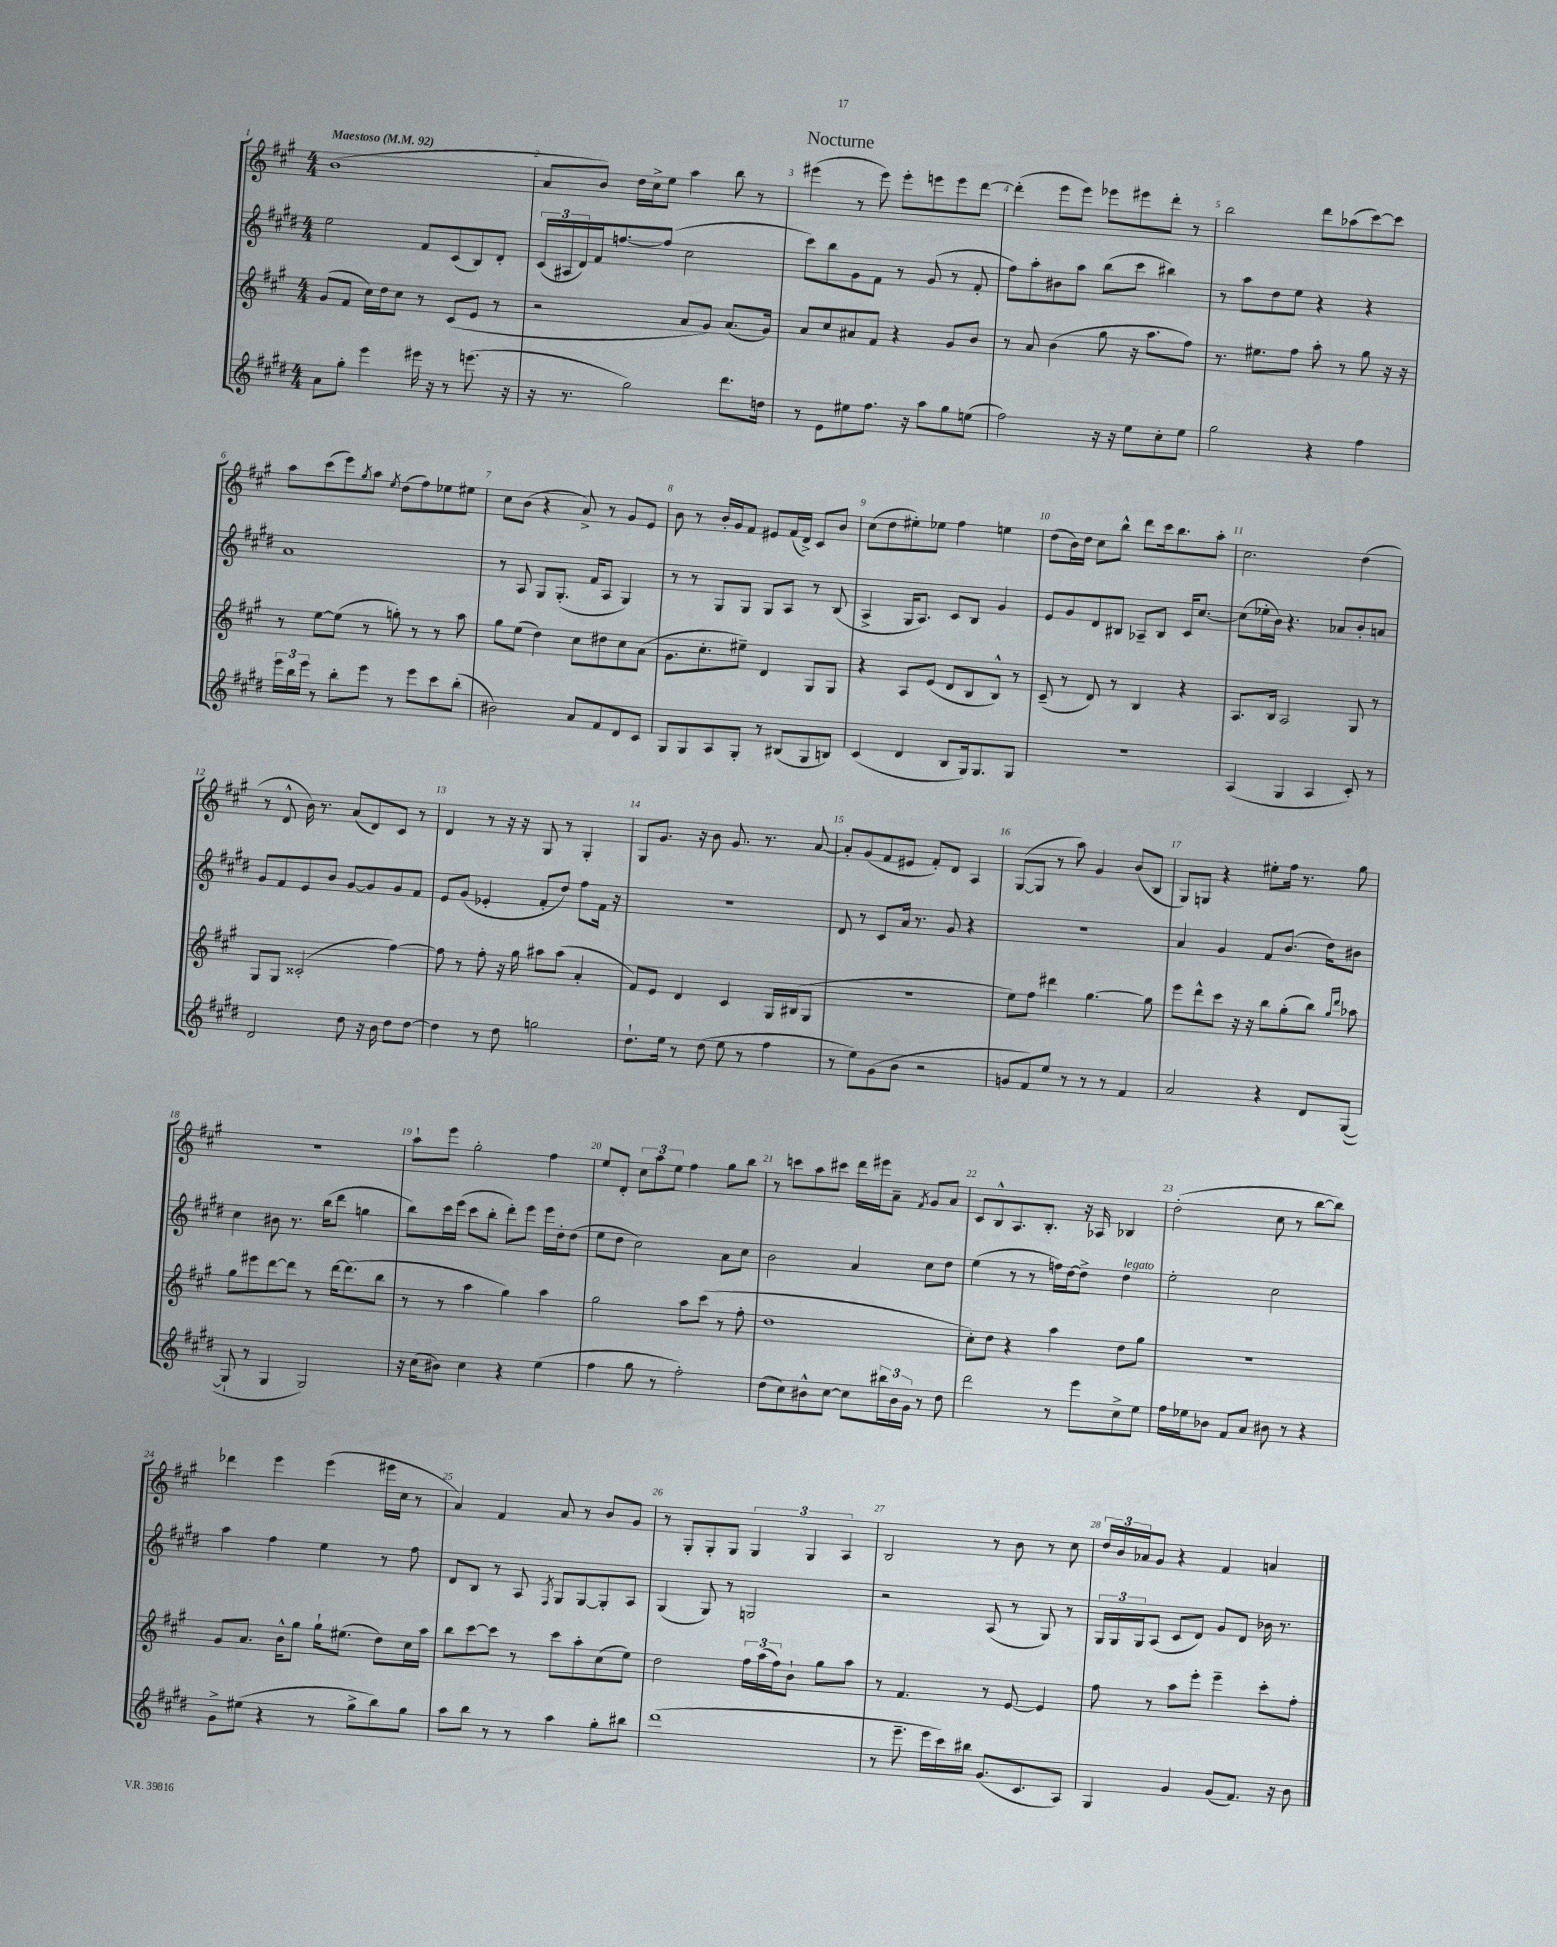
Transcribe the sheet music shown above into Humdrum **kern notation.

**kern	**kern	**kern	**kern
*staff4	*staff3	*staff2	*staff1
*clefG2	*clefG2	*clefG2	*clefG2
*k[f#c#g#d#]	*k[f#c#g#]	*k[f#c#g#d#]	*k[f#c#g#]
*M4/4	*M4/4	*M4/4	*M4/4
*MM92	*MM92	*MM92	*MM92
8a	(8g#	2ee	(1b
8gg#'	8f#	.	.
4eee	16cc#)	.	.
.	16dd	.	.
.	8cc#	.	.
16eee#	8r	8f#	.
16r	.	.	.
8r	(8c#	(8c#	.
(8.eee	8e	8B)	.
.	8r	8d#'	.
16r	.	.	.
=	=	=	=
16r	2r	(24c#	8a
.	.	24A#	.
8.r	.	.	.
.	.	24d#)	.
.	.	16f#	8b)
.	.	[8.ff	.
2gg#)	.	.	16dd
.	.	.	16cc#^
.	.	(8ff]	8ee
.	8a	2cc#	4aa
.	8g#)	.	.
8.ddd#	(8.a	.	8bb
.	.	.	8r
16dd	16g#)	.	.
=	=	=	=
8r	8a	8ccc#)	(4eee#
8e	8cc#	8bb	.
8ee#	8a#	8g#	8r
8.ff#	8f#	8f#	8eee#)
.	4r	8r	8eee#'
16r	.	.	.
8aa	.	(8g#	8eee
8gg#	8g#	8r	8eee
(8ee	8b	8f#'	[8ddd
=	=	=	=
2ff#)	8r	8ff#)	(4ddd']
.	8a	8aa'	.
.	(4b	8b#	8eee
.	.	8aa	8eee)
16r	8gg#	(8bb	8eee-
16r	.	.	.
8ee	16r	8ccc#	8eee#
.	8.aa	.	.
8cc#'	.	4bb#)	8ddd'
8ee	8ff#)	.	8r
=	=	=	=
2gg#	8.r	8r	2bb
.	.	8aa	.
.	8.ee#	.	.
.	.	8dd#	.
.	8ff#	8ee	.
4r	8aa'	4r	8ddd
.	8r	.	(8aa-
4ff#	8gg#	4r	[8ccc#)
.	16r	.	8ccc#]
.	16r	.	.
=	=	=	=
24eee	8r	1a	8aa
24bb	.	.	.
24eee	.	.	.
8r	[8ee	.	(8ccc#
8bb'	(8ee]	.	8eee)
.	.	.	8qgg#
8eee	8r	.	8aa
.	.	.	8qee
8r	8gg')	.	(8dd
8eee	8r	.	8ff#)
8ccc#	8r	.	8ee-
(8bb'	8aa	.	8ee#
=	=	=	=
2b#)	8gg#	8r	8cc#
.	(8ee	8A	(8b
.	4dd)	8G#	4r
.	.	(8.G#'	.
8a	8cc#	.	8a^)
.	.	16f#	.
8f#	8dd#	8A	8r
8d#	8cc#	4G#)	8g#
8c#	(8a	.	8e
=	=	=	=
8G#	8.g#	8r	8b
8G#	.	8r	8r
.	8.cc#'	.	.
8A	.	8G#	16b'
.	.	.	16g#
8G#'	8ee#~)	8G#	8f#
8r	4d	8G#	8e#
(8B#	.	8A	(16f#
.	.	.	16d^)
8G#	8G#	8r	8c#
8B)	8G#	(8B	8b
=	=	=	=
(4c#	4r	4A^	(8cc#
.	.	.	8dd
4d#	8A	16G#	8ee#')
.	.	8.A)	.
.	(8e	.	8ee-
8B	8d	8c#	4ff#
16G#)	8B	8B	.
8.G#	.	.	.
.	8B^^)	4g#	4ee
8G#	8r	.	.
=	=	=	=
1r	(8c#~	8e	(8dd
.	8r	8g#	16b)
.	.	.	16dd
.	8d)	8d#	8cc#
.	8r	8B#	8bb^^
.	4B	8A-~	8ddd
.	.	8B#	16ccc#
.	.	.	8.bb
.	4r	16c#	.
.	.	[8.cc#	.
.	.	.	8aa'
=	=	=	=
(4A	8.A	(8cc#]	2.cc#
.	.	16ee-'	.
.	16B	16b)	.
4G#	2A	4.r	.
4A	.	.	.
.	.	8a-	.
8c#')	8G#	8b'	(4dd
8r	8r	8a	.
=	=	=	=
2d#	8G#	8g#	8r
.	8G#	8f#	8d^^
.	(2c##'	8e	16b)
.	.	.	8.r
.	.	8b	.
8dd#	.	[8g#	(8a
16r	.	8g#]	8d)
16b	.	.	.
8dd#	[4ff#)	8g#	8c#
[8dd#	.	8f#	8r
=	=	=	=
4dd#]	8ff#]	8e	4d
.	8r	(8g#	.
8r	8ff#'	4e-'	8r
8dd#	16r	.	16r
.	16gg#	.	16r
2gg	8aa#	8f#'	8G#
.	(8aa#	8dd#)	8r
.	4a'	8ff#	4G#'
.	.	16f#	.
.	.	16r	.
=	=	=	=
8.dd#`	8f#)	1r	8G#
.	8e	.	8.g#
16ee	.	.	.
8r	4d	.	.
.	.	.	16r
(8dd#	.	.	8b
8ee	4c#	.	8.g#
8r	.	.	.
.	.	.	8.r
4ff#	16G#	.	.
.	(16B#	.	.
.	8G#	.	[8a
=	=	=	=
8r	1r	8d#	8a']
8ee)	.	8r	(8g#
(8g#	.	8c#	8f#
8b	.	16a	8e#
.	.	8.r	.
2r	.	.	8f#')
.	.	8g#	8d
.	.	4r	4A
=	=	=	=
8g	8ee)	1r	([8G#
8f#)	8ff#	.	8G#]
8ee	4ddd#	.	8r
8r	.	.	8aa)
8r	[4.gg#	.	4g#
8r	.	.	.
4f#	.	.	(8b
.	8gg#]	.	8B
=	=	=	=
2a	8eee	4a	8G#)
.	8ddd^^	.	8G
.	8ccc#	4g#	4r
.	16r	.	.
.	16r	.	.
4r	8bb	8f#	8ee#'
.	(8gg#'	(8.b	16ff#
.	.	.	8.r
8d#	8bb)	.	.
.	.	16dd#)	.
.	16qqgg#	.	.
.	16qqddd	.	.
([8G#	8aa-	8b#	8gg#
=	=	=	=
8G#`]	8gg#	4cc#	1r
8r	8eee#	.	.
4G#	[8ddd	8b#	.
.	8ddd]	8.r	.
2G#)	8r	.	.
.	.	(16bb	.
.	[16ddd	8ddd#	.
.	(8.ddd]	.	.
.	.	4gg	.
.	8bb	.	.
=	=	=	=
16r	8r	8bb)	8aa`
(16cc#	.	.	.
8b#)	8r	16ccc#	8eee
.	.	(16eee	.
4cc#	4aa	8ccc#	2gg#'
.	.	8bb'	.
4r	4gg#)	8ddd#')	.
.	.	8eee	.
(4ee	4aa	16eee	4ff#
.	.	16dd#'	.
.	.	(8dd#	.
=	=	=	=
4ff#	2gg#	8ee	8ee
.	.	8dd#	8d'
8gg#	.	2cc#)	12cc#
.	.	.	12aa
8r	.	.	.
.	.	.	12ee
2ff#')	8aa	.	4ff#
.	(8ccc#	.	.
.	8r	8a	8gg#
.	8ff#'	8cc#	8bb
=	=	=	=
(8dd#	1dd	2b	8r
8cc#)	.	.	8ccc
8b#^^	.	.	8aa
[8cc#	.	.	8ccc#
8cc#]	.	4a	16ddd
.	.	.	16eee#
24bb#	.	.	8a~
24b#	.	.	.
24g#	.	.	.
.	.	.	8qf#
8r	.	8cc#	8g#
8dd#	.	8dd#	8a
=	=	=	=
2ddd#	8cc#')	(4ee	8c#
.	8dd	.	8B^^
.	4r	8r	8.A
.	.	8r	.
.	.	.	8.B'
8r	4aa	16ff)	.
.	.	[16dd#	.
8eee	.	8dd#^]	16r
.	.	.	16A-
8cc#^	8dd	4dd#	4B-
8ee	8gg#	.	.
=	=	=	=
16ff#	1r	2ee'	(2dd'
16ee-	.	.	.
8b-	.	.	.
8f#	.	.	.
8a	.	.	.
8b#	.	2cc#	8cc#
8r	.	.	8r
4r	.	.	[8bb
.	.	.	8bb])
=	=	=	=
8g#^	8g#	4aa	4ddd-
(8ee#	8.a	.	.
4r	.	4ff#	4eee
.	16b^^	.	.
.	8gg#	.	.
8r	16gg#`	4ee	(4eee
.	(8.ee#	.	.
8gg#^	.	.	.
8bb)	8dd)	8r	16eee#
.	.	.	16cc#
8gg#	16cc#	8ff#	8r
.	16aa	.	.
=	=	=	=
8aa	8bb	8d#	4a)
8bb	[8ccc#	8B	.
8r	8ccc#]	8r	4f#
8r	8r	8A	.
.	.	8qF#	.
4aa	8ccc#	8G#	8a
.	8aa'	[8G#	8r
8gg#'	(8cc#	8G#']	8b
8bb#	8ee)	8A	8g#
=	=	=	=
(1ddd#	2dd	(4G#	8r
.	.	.	8G#'
.	.	8G#)	8G#'
.	.	8r	8G#
.	24ff#	2G	6G#
.	(24aa	.	.
.	24ff#)	.	.
.	8b`	.	.
.	.	.	6G#
.	8gg#	.	.
.	.	.	6A
.	8aa	.	.
=	=	=	=
8r	8r	2r	2B
8.eee~	4.f#	.	.
16eee	.	.	.
16ccc#)	.	.	.
16bb#	.	.	.
(8.g#	8r	(8A	8r
.	[8e	8r	8b
8.c#	.	.	.
.	4e]	8G#)	8r
8A)	.	8r	8cc#
=	=	=	=
4G#	8ff#	24G#	24dd
.	.	24G#	24b
.	.	24G#	24a-
.	8r	(8A	8g#
4g#	8aa	8c#	4r
.	8eee'	8d#)	.
(8g#	4eee~	8g#	4f#
8.f#)	.	8d#	.
.	8ccc#'	16b-	4a
16r	.	8.r	.
8b	8ff#'	.	.
==	==	==	==
*-	*-	*-	*-
